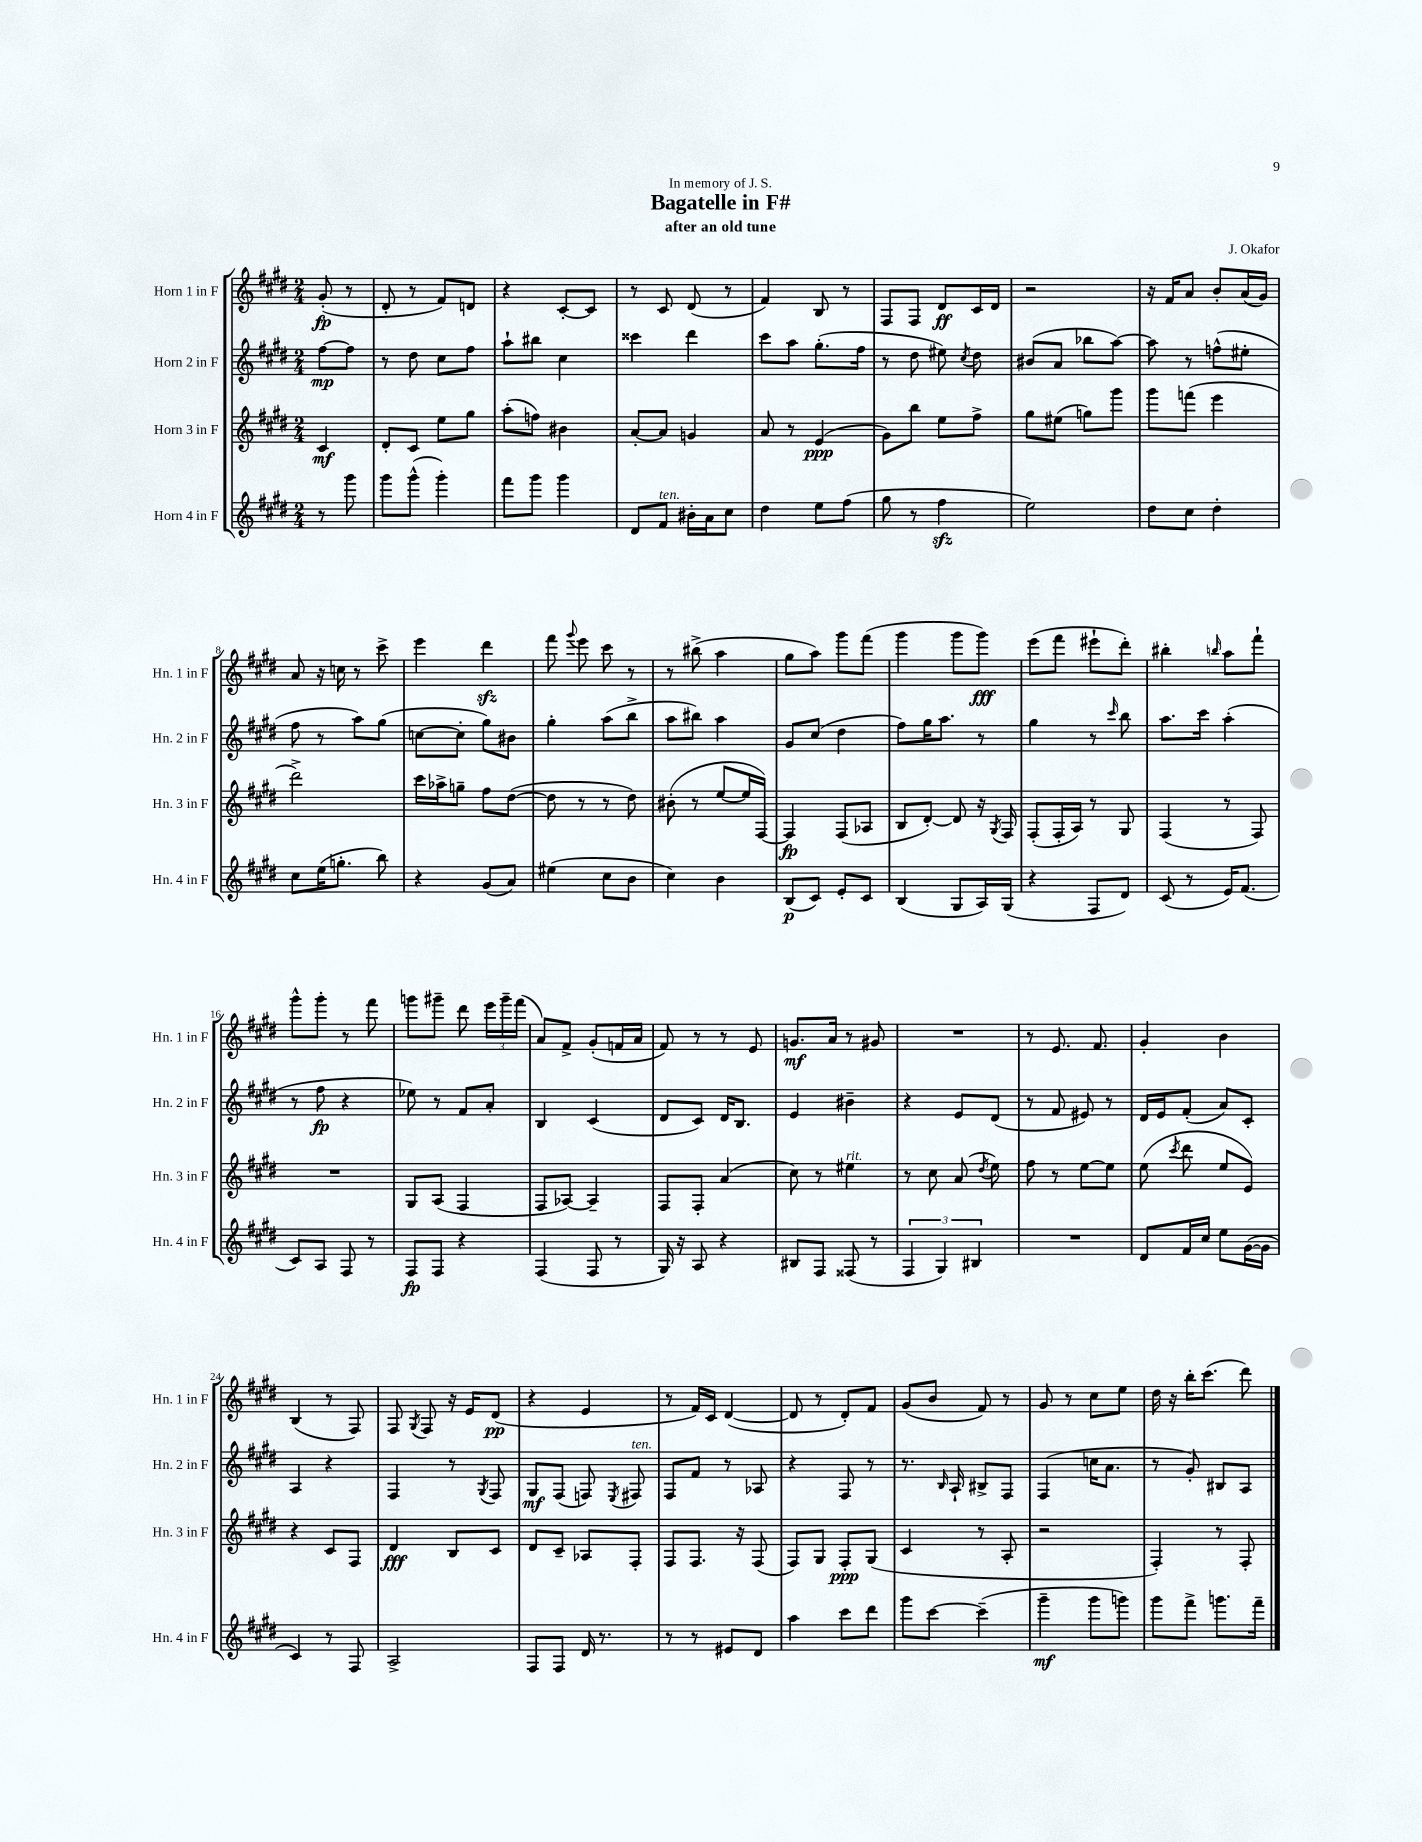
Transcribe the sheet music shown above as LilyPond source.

\header { title = "Bagatelle in F#" composer = "J. Okafor" subtitle = "after an old tune" dedication = "In memory of J. S." }
<<
\new StaffGroup <<
\new Staff = "s0" \with { instrumentName = "Horn 1 in F" shortInstrumentName = "Hn. 1 in F" } {
    \clef treble \key e \major \numericTimeSignature \time 2/4 \partial 4
    \autoBeamOff gis'8-.\fp( r8 |
    dis'8-. r8 fis'8[) d'8] |
    r4 cis'8[~-. cis'8] |
    r8 cis'8 dis'8( r8 |
    fis'4) b8 r8 |
    fis8[ fis8] dis'8[\ff cis'16 dis'16] |
    r2 |
    r16 fis'16[ a'8] b'8[-. a'16( gis'16]) |
    a'8 r16 c''16 r8 cis'''8-> |
    e'''4 dis'''4\sfz |
    fis'''8 \appoggiatura { gis'''8 } e'''8 cis'''8 r8 |
    r8 bis''8->( a''4 |
    gis''8[ a''8]) gis'''8[ fis'''8]( |
    gis'''4 gis'''8[ gis'''8]\fff) |
    e'''8[( fis'''8] eis'''8[-! dis'''8]-.) |
    bis''4-. \grace { b''16 } a''8[ fis'''8]-! |
    gis'''8[-^ gis'''8]-. r8 fis'''8 |
    g'''8[ gis'''8]-- dis'''8 \tuplet 3/2 { e'''16[ gis'''16-- fis'''16]( } |
    a'8[) fis'8]-> gis'8[-.( f'16 a'16] |
    fis'8) r8 r8 e'8 |
    g'8.[\mf a'16] r8 gis'8 |
    R2 |
    r8 e'8. fis'8. |
    gis'4-. b'4 |
    b4( r8 fis8) |
    fis8 \acciaccatura { gis8 } fis8 r16 e'16[ dis'8]\pp( |
    r4 e'4 |
    r8 fis'16[) cis'16] dis'4~( |
    dis'8 r8 dis'8[-.) fis'8] |
    gis'8[( b'8] fis'8) r8 |
    gis'8 r8 cis''8[ e''8] |
    dis''16 r16 b''16[-. cis'''8.]( dis'''8) \bar "|." |
}
\new Staff = "s1" \with { instrumentName = "Horn 2 in F" shortInstrumentName = "Hn. 2 in F" } {
    \clef treble \key e \major \numericTimeSignature \time 2/4 \partial 4
    \autoBeamOff fis''8[~\mp fis''8] |
    r8 dis''8 cis''8[ fis''8] |
    a''8[-! bis''8] cis''4 |
    cisis'''4 dis'''4 |
    cis'''8[ a''8] gis''8.[-.( fis''16] |
    r8 dis''8 eis''8) \acciaccatura { cis''8 } dis''8 |
    bis'8[( a'8] bes''8[ a''8]~) |
    a''8 r8 f''8[-^( eis''8]-. |
    fis''8 r8 a''8[) gis''8]( |
    c''8[~ c''8]-. gis''8[) bis'8] |
    gis''4-. a''8[( b''8]-> |
    a''8[ bis''8]) a''4 |
    gis'8[ cis''8]( dis''4 |
    fis''8[) gis''16 a''8.] r8 |
    gis''4 r8 \grace { cis'''16 } b''8 |
    a''8.[ cis'''16] a''4-.( |
    r8 fis''8\fp r4 |
    ees''8) r8 fis'8[ a'8]-. |
    b4 cis'4( |
    dis'8[ cis'8]) dis'16[ b8.] |
    e'4 bis'4-- |
    r4 e'8[ dis'8]( |
    r8 fis'8 eis'8) r8 |
    dis'16[ e'16 fis'8]-.( a'8[) cis'8]-. |
    a4 r4 |
    fis4 r8 \acciaccatura { gis8 } fis8 |
    gis8[\mf fis8]( f8) \acciaccatura { e8 } fis8^\markup { \italic "ten." } |
    fis8[ fis'8] r8 aes8 |
    r4 fis8 r8 |
    r8. \grace { b16 } a16-! bis8[-> fis8] |
    fis4( c''16[ a'8.] |
    r8 gis'8-.) bis8[ a8] \bar "|." |
}
\new Staff = "s2" \with { instrumentName = "Horn 3 in F" shortInstrumentName = "Hn. 3 in F" } {
    \clef treble \key e \major \numericTimeSignature \time 2/4 \partial 4
    \autoBeamOff cis'4\mf |
    dis'8[-. cis'8] e''8[ gis''8] |
    a''8[-.( f''8]) bis'4 |
    a'8[~-. a'8] g'4 |
    a'8 r8 e'4\ppp( |
    gis'8[) b''8] e''8[ fis''8]-> |
    gis''8[ eis''8]( g''8[) gis'''8] |
    gis'''8[ f'''8]( e'''4 |
    dis'''2->) |
    cis'''16[ aes''16-> g''8]-- fis''8[ dis''8]~( |
    dis''8 r8 r8 dis''8) |
    bis'8-.( r8 e''8[~ e''16 fis16]~) |
    fis4\fp fis8[( aes8] |
    b8[ dis'8]~-.) dis'8 r16 \acciaccatura { gis8 } fis16 |
    fis8[-.( fis16-. a16]) r8 gis8 |
    fis4( r8 fis8) |
    R2 |
    gis8[ a8]( fis4 |
    fis8[ aes8]~) aes4-- |
    fis8[ fis8]-. a'4( |
    cis''8) r8 eis''4^\markup { \italic "rit." } |
    r8 cis''8 a'8( \acciaccatura { dis''8 } e''8) |
    fis''8 r8 e''8[~ e''8] |
    e''8( \acciaccatura { cis'''8 } dis'''8 e''8[ e'8]) |
    r4 cis'8[ fis8] |
    dis'4\fff b8[ cis'8] |
    dis'8[ cis'8]-- aes8[ fis8]-. |
    fis8[ fis8.] r16 fis8( |
    fis8[) gis8] fis8[-.\ppp gis8]( |
    cis'4 r8 a8-. |
    r2 |
    fis4-.) r8 fis8-. \bar "|." |
}
\new Staff = "s3" \with { instrumentName = "Horn 4 in F" shortInstrumentName = "Hn. 4 in F" } {
    \clef treble \key e \major \numericTimeSignature \time 2/4 \partial 4
    \autoBeamOff r8 gis'''8 |
    gis'''8[ gis'''8]-^( gis'''4-.) |
    fis'''8[ gis'''8] gis'''4 |
    dis'8[ fis'8]^\markup { \italic "ten." } bis'16[-. a'16 cis''8] |
    dis''4 e''8[ fis''8]( |
    gis''8 r8 fis''4\sfz |
    e''2) |
    dis''8[ cis''8] dis''4-. |
    cis''8[ e''16( g''8.]-. b''8) |
    r4 gis'8[( a'8]) |
    eis''4( cis''8[ b'8] |
    cis''4) b'4 |
    b8[\p( cis'8]) e'8[-. cis'8] |
    b4( gis8[ a16) gis16]( |
    r4 fis8[ dis'8]) |
    cis'8( r8 e'16[) fis'8.]( |
    cis'8[) a8] fis8 r8 |
    fis8[\fp fis8] r4 |
    fis4( fis8 r8 |
    gis16) r16 a8 r4 |
    bis8[ fis8] fisis8( r8 |
    \tuplet 3/2 { fis4 gis4) bis4 } |
    R2 |
    dis'8[ fis'16 cis''16] e''8[ gis'16~( gis'16] |
    cis'4) r8 fis8 |
    a2-> |
    fis8[ fis8] dis'16 r8. |
    r8 r8 eis'8[ dis'8] |
    a''4 cis'''8[ dis'''8] |
    gis'''8[ cis'''8]~ cis'''4--( |
    gis'''4--\mf gis'''8[ g'''8]) |
    gis'''8[ fis'''8]-> g'''8.[ fis'''16]-- \bar "|." |
}
>>
>>
